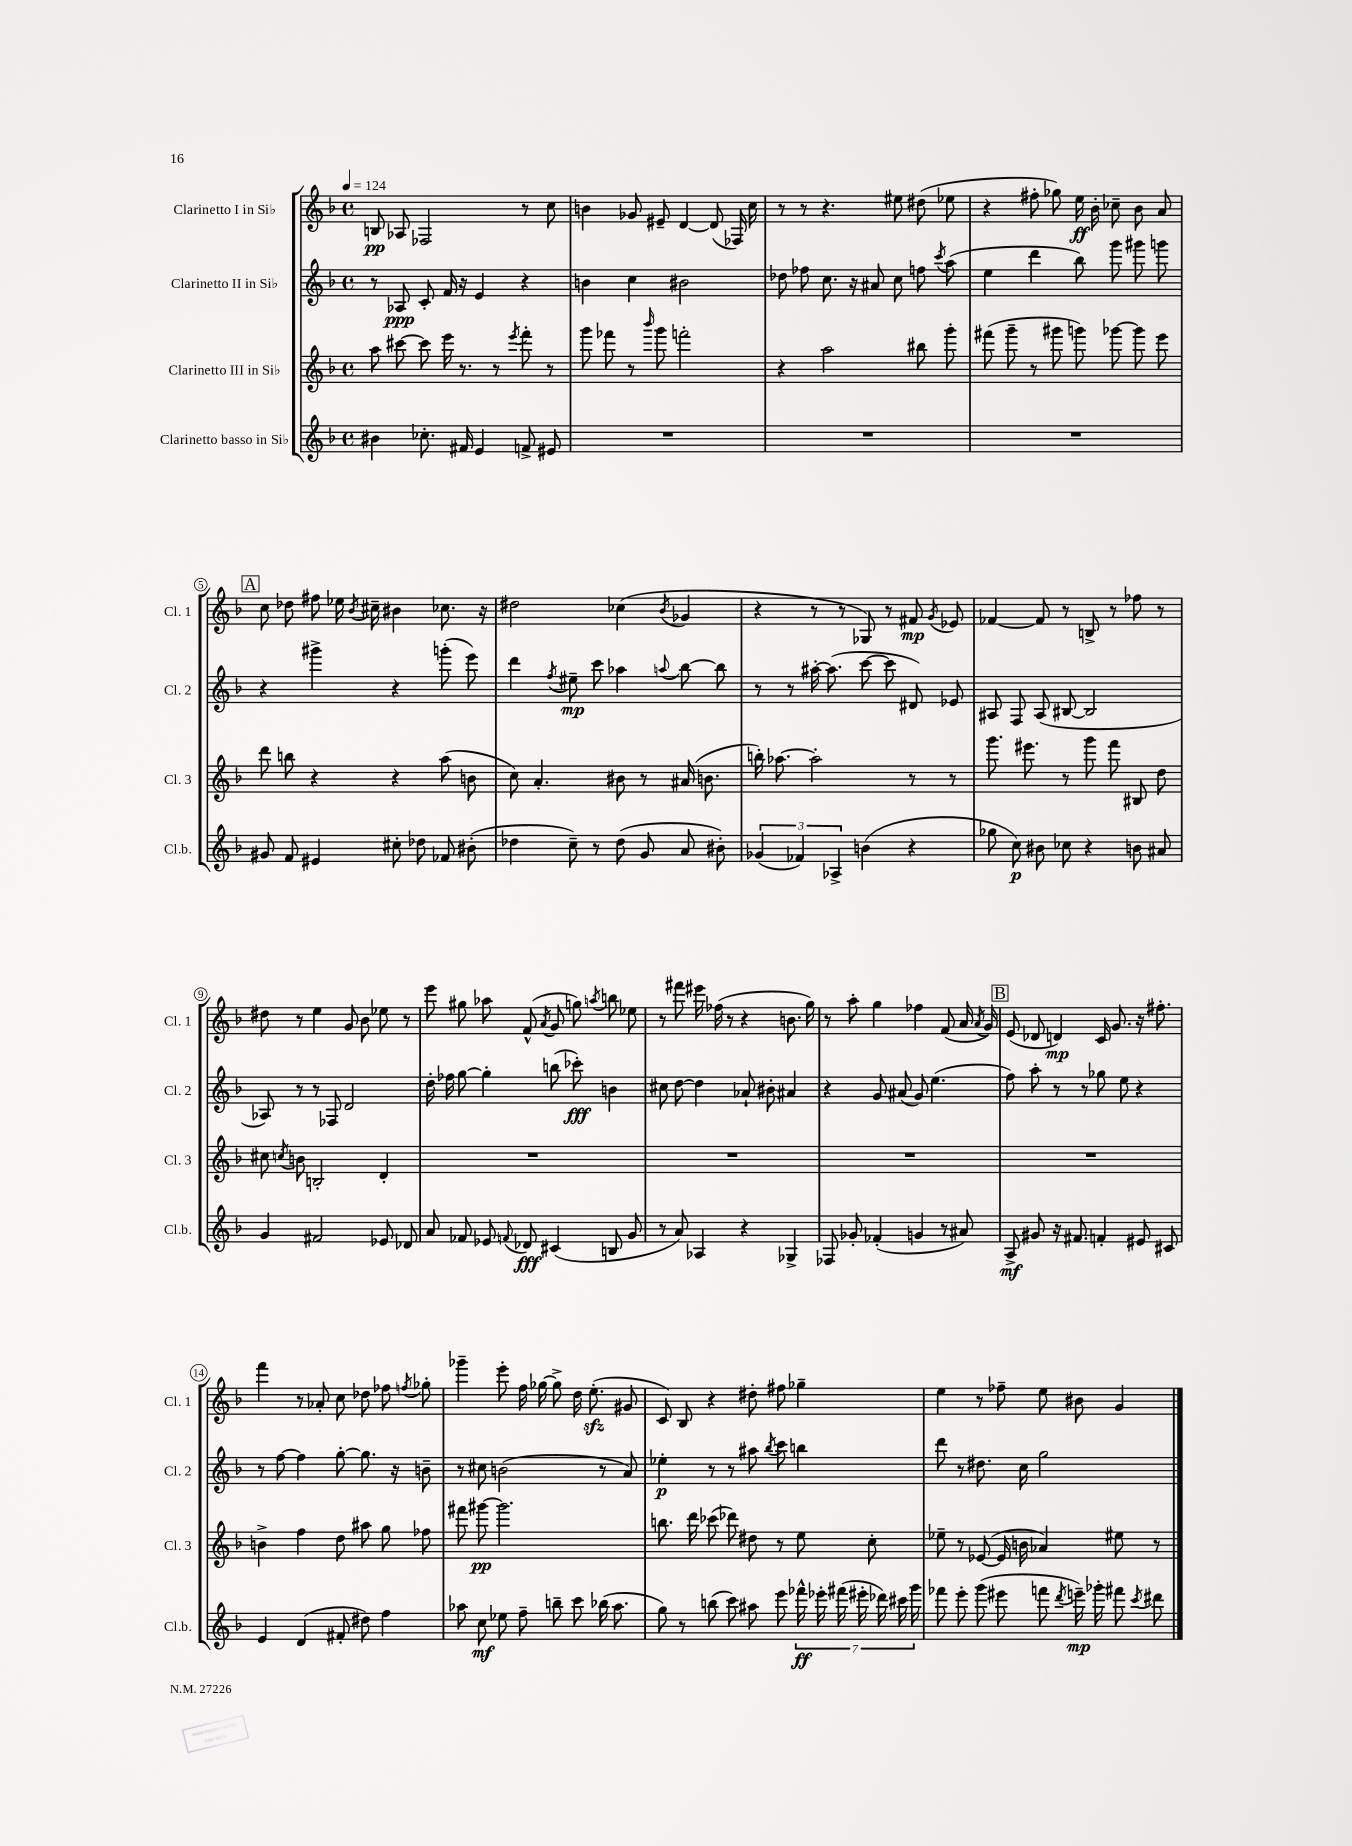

**kern	**dynam	**kern	**dynam	**kern	**dynam	**kern	**dynam
*part4	*part4	*part3	*part3	*part2	*part2	*part1	*part1
*staff4	*staff4	*staff3	*staff3	*staff2	*staff2	*staff1	*staff1
*I"Clarinetto basso in Si♭	*	*I"Clarinetto III in Si♭	*	*I"Clarinetto II in Si♭	*	*I"Clarinetto I in Si♭	*
*I'Cl.b.	*	*I'Cl. 3	*	*I'Cl. 2	*	*I'Cl. 1	*
*clefG2	*	*clefG2	*	*clefG2	*	*clefG2	*
*k[b-]	*	*k[b-]	*	*k[b-]	*	*k[b-]	*
*M4/4	*	*M4/4	*	*M4/4	*	*M4/4	*
*met(c)	*	*met(c)	*	*met(c)	*	*met(c)	*
*MM124	*	*MM124	*	*MM124	*	*MM124	*
=1	=1	=1	=1	=1	=1	=1	=1
4b#X\	.	8aa\	.	8r	.	8Bn/	pp
.	.	[8ccc#X\	.	8A-X/	ppp	8A-X/	.
8.cc-X'\	.	8ccc#\]	.	8c'/	.	2F-X/	.
.	.	16eee\	.	16f/	.	.	.
16f#X/	.	8.r	.	16r	.	.	.
4e/	.	.	.	4e/	.	.	.
.	.	8r	.	.	.	.	.
.	.	8qeee/	.	.	.	.	.
8fn^/	.	8fff'\	.	4r	.	8r	.
8e#X/	.	8r	.	.	.	8cc\	.
=2	=2	=2	=2	=2	=2	=2	=2
1r	.	8ggg\	.	4bn\	.	4bn\	.
.	.	8fff-X\	.	.	.	.	.
.	.	8r	.	4cc\	.	8g-X/	.
.	.	16qqbbb-/	.	.	.	.	.
.	.	8ggg\	.	.	.	8e#X~/	.
.	.	2fffn'\	.	2b#X\	.	[4d/	.
.	.	.	.	.	.	(8d/]	.
.	.	.	.	.	.	16F-X/)	.
.	.	.	.	.	.	16cc\	.
=3	=3	=3	=3	=3	=3	=3	=3
1r	.	4r	.	8dd-X\	.	8r	.
.	.	.	.	8ff-X\	.	8r	.
.	.	2aa\	.	8.cc\	.	4.r	.
.	.	.	.	16r	.	.	.
.	.	.	.	8a#X/	.	.	.
.	.	.	.	8cc\	.	8ee#X\	.
.	.	8bb#X\	.	8ffn\	.	(8dd#X\	.
.	.	.	.	8qccc/	.	.	.
.	.	8ggg'\	.	(8aa\	.	8ee-X\	.
=4	=4	=4	=4	=4	=4	=4	=4
1r	.	(8fff#X\	.	4ee\	.	4r	.
.	.	8ggg~\	.	.	.	.	.
.	.	8r	.	4ddd\	.	8ff#X'\	.
.	.	8ggg#X\	.	.	.	8gg-X\)	.
.	.	8gggn\)	.	8bb-\)	.	16ee\	ff
.	.	.	.	.	.	16b-'\	.
.	.	[8ggg-X\	.	8ggg\	.	8cc-X~\	.
.	.	8ggg-\]	.	8ggg#X\	.	8b-\	.
.	.	8eee\	.	8gggn\	.	8a/	.
!!LO:LB:g=z
!!LO:REH:place=s1:t=A
=5	=5	=5	=5	=5	=5	=5	=5
8g#X/	.	8ddd\	.	4r	.	8cc\	.
8f/	.	8bbn\	.	.	.	8dd-X\	.
4e#X/	.	4r	.	4ggg#X^\	.	8ff#X\	.
.	.	.	.	.	.	16ee-X\	.
.	.	.	.	.	.	8qb-/	.
.	.	.	.	.	.	16cc#X~\	.
8cc#X'\	.	4r	.	4r	.	4b#X\	.
8dd-X\	.	.	.	.	.	.	.
8f-X/	.	(8aa\	.	(8gggn'\	.	8.cc-X\	.
(8b#X'\	.	8bn\	.	8eee\)	.	.	.
.	.	.	.	.	.	16r	.
=6	=6	=6	=6	=6	=6	=6	=6
4dd-X\	.	8cc\)	.	4ddd\	.	2dd#X\	.
.	.	4.a'/	.	.	.	.	.
.	.	.	.	8qff/	.	.	.
8cc~\)	.	.	.	8ee#X~\	mp	.	.
8r	.	.	.	8ccc\	.	.	.
(8dd-\	.	8b#X\	.	4aa-X\	.	(4cc-X\	.
8g/	.	8r	.	.	.	.	.
.	.	.	.	8qqaan/	.	8qb-/	.
8a/	.	(16a#X/	.	[8bb-\	.	4g-X/	.
.	.	8.bn\	.	.	.	.	.
8b#X'\)	.	.	.	8bb-\]	.	.	.
=7	=7	=7	=7	=7	=7	=7	=7
(6g-X/	.	16bbn'\)	.	8r	.	4r	.
.	.	[8.aa-X\	.	.	.	.	.
.	.	.	.	8r	.	.	.
6f-X/)	.	.	.	.	.	.	.
.	.	2aa-'\]	.	[16aa#X'\	.	8r	.
.	.	.	.	(8.aa#\]	.	.	.
6A-X^/	.	.	.	.	.	.	.
.	.	.	.	.	.	8r	.
(4bn\	.	.	.	[8ccc\	.	8G-X/)	.
.	.	.	.	8ccc\]	.	8r	.
4r	.	8r	.	8d#X/)	.	8f#X/	mp
.	.	.	.	.	.	8qg/	.
.	.	8r	.	8e-X/	.	8e-X/	.
=8	=8	=8	=8	=8	=8	=8	=8
8gg-X\	.	8.ggg\	.	8A#X/	.	[4f-X/	.
8cc\)	p	.	.	8F/	.	.	.
.	.	8.eee#X\	.	.	.	.	.
8b#X\	.	.	.	(8A#/	.	8f-/]	.
8cc-X\	.	8r	.	[8B#X/	.	8r	.
4r	.	8ggg\	.	2B#/]	.	8Bn^/	.
.	.	8fff\	.	.	.	8r	.
8bn\	.	8B#X/	.	.	.	8ff-X\	.
8a#X/	.	8dd\	.	.	.	8r	.
!!LO:LB:g=z
=9	=9	=9	=9	=9	=9	=9	=9
4g/	.	8cc#X\	.	8A-X/)	.	8dd#X\	.
.	.	8qccn/	.	.	.	.	.
.	.	8bn\	.	8r	.	8r	.
2f#X/	.	2Bn'/	.	8r	.	4ee\	.
.	.	.	.	8F-X/	.	.	.
.	.	.	.	2d/	.	8g/	.
.	.	.	.	.	.	8b-\	.
8e-X/	.	4d'/	.	.	.	8ee-X\	.
8d-X/	.	.	.	.	.	8r	.
=10	=10	=10	=10	=10	=10	=10	=10
8a/	.	1r	.	16dd'\	.	8eee\	.
.	.	.	.	16ff-X\	.	.	.
8f-X/	.	.	.	[8gg\	.	8gg#X\	.
8e-X/	.	.	.	4gg'\]	.	8aa-X\	.
8qqfn/	.	.	.	.	.	.	.
8d-X/	fff	.	.	.	.	(8f^^/	.
.	.	.	.	.	.	8qa/	.
(4c#X/	.	.	.	(8bbn\	.	8g/	.
.	.	.	.	8ccc-X'\)	fff	8ggn\)	.
.	.	.	.	.	.	8qaan/	.
8Bn/	.	.	.	4bn\	.	8bbn\	.
8g/	.	.	.	.	.	8ee-X\	.
=11	=11	=11	=11	=11	=11	=11	=11
8r	.	1r	.	8cc#X\	.	8r	.
8a/)	.	.	.	[8dd\	.	8fff#X\	.
4A-X/	.	.	.	4dd\]	.	16eee#X\	.
.	.	.	.	.	.	(16ff-X\	.
.	.	.	.	.	.	8r	.
4r	.	.	.	8a-X`/	.	4r	.
.	.	.	.	8b#X'\	.	.	.
4G-X^/	.	.	.	4a#X/	.	8.bn\	.
.	.	.	.	.	.	16gg\)	.
=12	=12	=12	=12	=12	=12	=12	=12
8F-X/	.	1r	.	4r	.	8r	.
8g-X'/	.	.	.	.	.	8aa'\	.
(4f-X'/	.	.	.	8g/	.	4gg\	.
.	.	.	.	(8a#X/	.	.	.
4gn/	.	.	.	8g/)	.	4ff-X\	.
.	.	.	.	(4.ee\	.	.	.
8r	.	.	.	.	.	(8f/	.
8a#X/)	.	.	.	.	.	16a/	.
.	.	.	.	.	.	8qa/	.
.	.	.	.	.	.	16g/)	.
!!LO:REH:place=s1:t=B
=13	=13	=13	=13	=13	=13	=13	=13
8A^/	mf	1r	.	8ff\)	.	(8e/	.
8g#X/	.	.	.	8aa'\	.	8d-X/	.
16r	.	.	.	8r	.	4dn/)	mp
8.f#X/	.	.	.	.	.	.	.
.	.	.	.	8r	.	.	.
4fn'/	.	.	.	8gg-X\	.	16c/	.
.	.	.	.	.	.	8.g/	.
.	.	.	.	8ee\	.	.	.
8e#X/	.	.	.	4r	.	16r	.
.	.	.	.	.	.	8.ff#X'\	.
8c#X/	.	.	.	.	.	.	.
!!LO:LB:g=z
=14	=14	=14	=14	=14	=14	=14	=14
4e/	.	4bn^\	.	8r	.	4fff\	.
.	.	.	.	[8ff\	.	.	.
(4d/	.	4ff\	.	4ff\]	.	8r	.
.	.	.	.	.	.	8a-X'/	.
8f#X'/	.	8dd\	.	[8gg'\	.	8cc\	.
8dd#X\)	.	8aa#X\	.	8.gg\]	.	8dd-X\	.
4ff\	.	8gg\	.	.	.	8ff-X\	.
.	.	.	.	16r	.	.	.
.	.	.	.	.	.	8qffn/	.
.	.	8ff-X\	.	8bn~\	.	8gg-X'\	.
=15	=15	=15	=15	=15	=15	=15	=15
8aa-X\	.	8fff#X\	.	8r	.	4ggg-X~\	.
8cc\	mf	[8ggg#X\	pp	8cc#X\	.	.	.
8ee-X\	.	2.ggg#\]	.	(2bn\	.	8eee'\	.
8ff~\	.	.	.	.	.	16ff\	.
.	.	.	.	.	.	[16gg-X\	.
8bbn~\	.	.	.	.	.	8gg-^\]	.
8ccc\	.	.	.	.	.	16dd\	.
.	.	.	.	.	.	(8.eezz'\	.
(16bb-X\	.	.	.	8r	.	.	.
8.aa-\	.	.	.	.	.	.	.
.	.	.	.	8a/)	.	8g#X/	.
=16	=16	=16	=16	=16	=16	=16	=16
8gg\)	.	8.bbn\	.	4ee-X'\	p	8c/)	.
8r	.	.	.	.	.	8B-/	.
.	.	16ddd\	.	.	.	.	.
(8bbn\	.	(8ccc-X\	.	8r	.	4r	.
8ccc\)	.	8ddd-X\)	.	8r	.	.	.
8aa#X\	.	8dd#X\	.	8aa#X\	.	8dd#X'\	.
.	.	.	.	8qbb-/	.	.	.
8eee\	.	8r	.	8ccc\	.	8ff#X\	.
28fff-X^^\	ff	8ee\	.	4bbn\	.	4gg-X~\	.
28eee-X'\	.	.	.	.	.	.	.
(28fff#X\	.	.	.	.	.	.	.
28eee#X'\	.	.	.	.	.	.	.
.	.	8cc'\	.	.	.	.	.
28ddd-X\)	.	.	.	.	.	.	.
28ccc#X\	.	.	.	.	.	.	.
28ggg\	.	.	.	.	.	.	.
=17	=17	=17	=17	=17	=17	=17	=17
8fff-X\	.	8ee-X~\	.	8ddd\	.	4ee\	.
8eee'\	.	8r	.	8r	.	.	.
(8ggg\	.	([8e-X/	.	8.dd#X\	.	8r	.
8eee#X\	.	16e-/]	.	.	.	8ff-X~\	.
.	.	16bn\	.	16cc\	.	.	.
8fffn\	.	4a-X/)	.	2gg\	.	8ee\	.
8qddd/	.	.	.	.	.	.	.
16eeen~\)	mp	.	.	.	.	8b#X\	.
16ggg-X'\	.	.	.	.	.	.	.
8fff#X\	.	8ee#X\	.	.	.	4g/	.
8qccc/	.	.	.	.	.	.	.
8ddd#X\	.	8r	.	.	.	.	.
==	==	==	==	==	==	==	==
*-	*-	*-	*-	*-	*-	*-	*-
